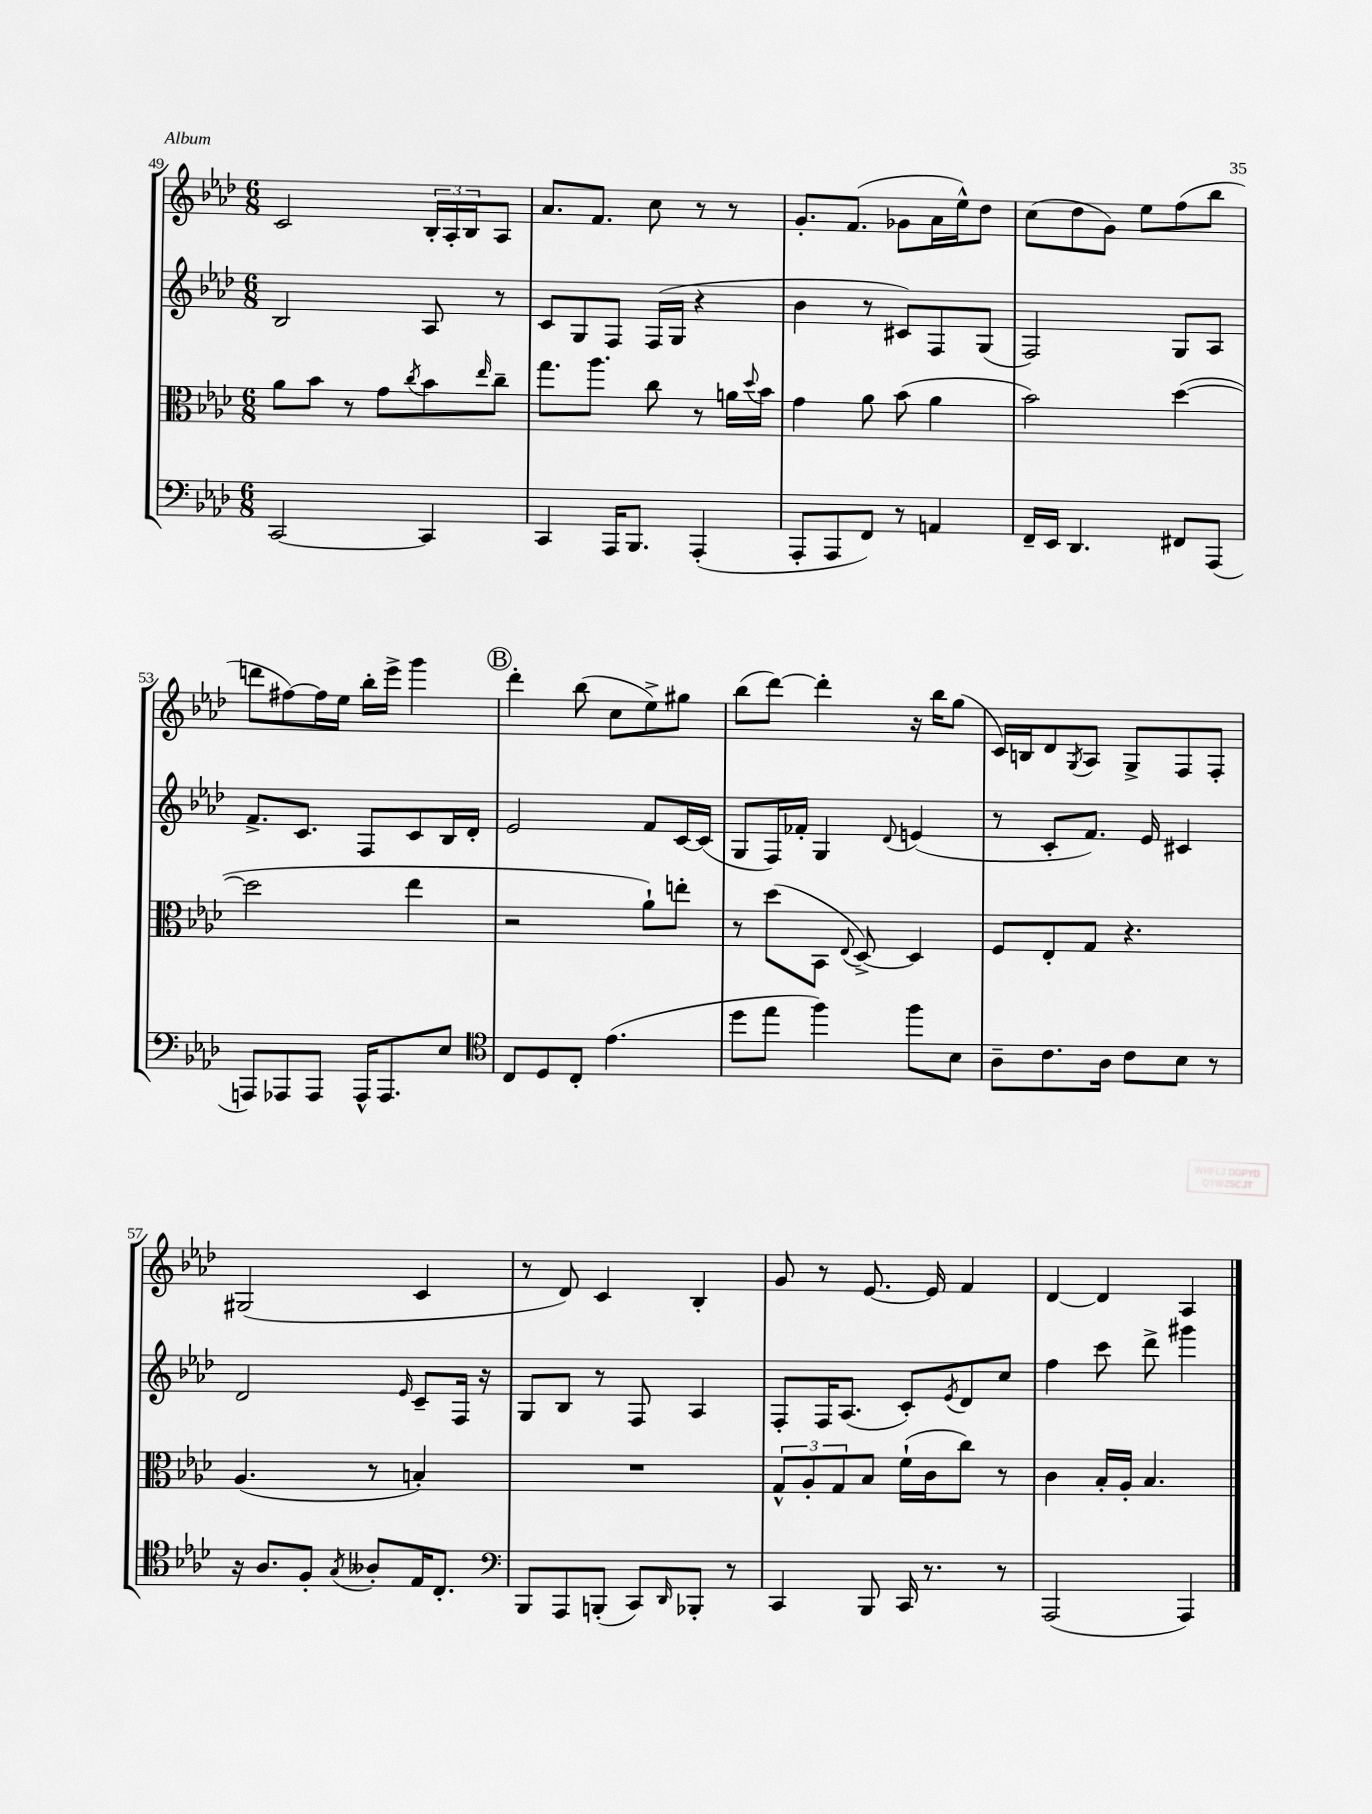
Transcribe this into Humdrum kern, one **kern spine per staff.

**kern	**kern	**kern	**kern
*staff4	*staff3	*staff2	*staff1
*clefF4	*clefC3	*clefG2	*clefG2
*k[b-e-a-d-]	*k[b-e-a-d-]	*k[b-e-a-d-]	*k[b-e-a-d-]
*M6/8	*M6/8	*M6/8	*M6/8
[2CC	8a-	2B-	2c
.	8b-	.	.
.	8r	.	.
.	8g	.	.
.	8qcc	.	.
4CC]	8b-	8A-	24B-'
.	.	.	24A-'
.	.	.	24B-
.	16qqee-	.	.
.	8cc~	8r	8A-
=	=	=	=
4CC	8.gg	8c	8.a-
.	.	8G	.
.	8.aa-	.	8.f
16AAA-	.	8F	.
8.BBB-	.	.	.
.	8cc	(16F	8cc
.	.	16G	.
(4AAA-'	8r	4r	8r
.	16a	.	8r
.	8qqdd-	.	.
.	16b-	.	.
=	=	=	=
8AAA-'	4g	4b-	8.g'
8AAA-	.	.	.
.	.	.	(8.f
8FF)	8a-	8r	.
8r	(8b-	8c#)	8g-
4AA	4a-	8F	16a-
.	.	.	16ee-^^)
.	.	(8G	8dd-
=	=	=	=
16FF~	2b-)	2F)	(8cc
16EE-	.	.	.
4.DD-	.	.	8dd-
.	.	.	8g)
.	.	.	8ee-
8FF#	([4dd-	8G	(8ff
(8AAA-	.	8A-	8bb-
=	=	=	=
8AAA)	2dd-]	8.f^	8ddd
8AAA-	.	.	[8ff#)
.	.	8.c	.
8AAA-	.	.	16ff#]
.	.	.	16ee-
16AAA-^^	.	8F	16bb-'
8.AAA-	.	.	16eee-^
.	4ee-	8c	4ggg
8E-	.	16B-	.
.	.	16d-'	.
=	=	=	=
*clefC4	*	*	*
8C	2r	2e-	4ddd-'
8D-	.	.	.
8C'	.	.	(8bb-
(4.e-	.	.	8cc
.	8a-`)	8f	8ee-^)
.	8ee'	[16c	8gg#
.	.	(16c]	.
=	=	=	=
8dd-	8r	8G	(8bb-
8ee-	(8dd-	16F)	[8ddd-)
.	.	16f-'	.
4ff)	8BB-	4G	4ddd-']
.	8qqE-	.	.
.	[8D-^)	.	.
.	.	8qqd-	.
8ff	4D-]	(4e	16r
.	.	.	16bb-
8B-	.	.	(8gg
=	=	=	=
8A-~	8F	8r	16c)
.	.	.	16B
8.c	8E-'	8c'	8d-
.	.	.	8qG
.	8G	8.f)	8A-
16A-	.	.	.
8c	4.r	.	8G^
.	.	16e-	.
8B-	.	4c#	8F
8r	.	.	8F'
=	=	=	=
16r	(4.A-	2d-	(2G#
8.A-	.	.	.
8F'	.	.	.
8qG	.	.	.
8A--'	8r	.	.
.	.	16qqe-	.
16E-	4B')	8c~	4c
8.C'	.	.	.
.	.	16F	.
.	.	16r	.
=	=	=	=
*clefF4	*	*	*
8BBB-	2.r	8G	8r
8AAA-	.	8B-	8d-)
(8BBB'	.	8r	4c
8CC)	.	8F	.
16qqDD-	.	.	.
8BBB-'	.	4A-	4B-'
8r	.	.	.
=	=	=	=
4CC	12G^^	8F'	8g
.	12A-'	.	.
.	.	16F	8r
.	12G	.	.
.	.	(8.A-	.
8BBB-	8B-	.	[8.e-
16CC	(16f`	8c')	.
8.r	16c	.	16e-]
.	.	8qe-	.
.	8cc)	8d-	4f
8r	8r	8cc	.
=	=	=	=
(2AAA-	4c	4ff	[4d-
.	16B-'	8ccc	4d-]
.	16A-'	.	.
.	4.B-	8ddd-^	.
4AAA-)	.	4ggg#	4A-
==	==	==	==
*-	*-	*-	*-
